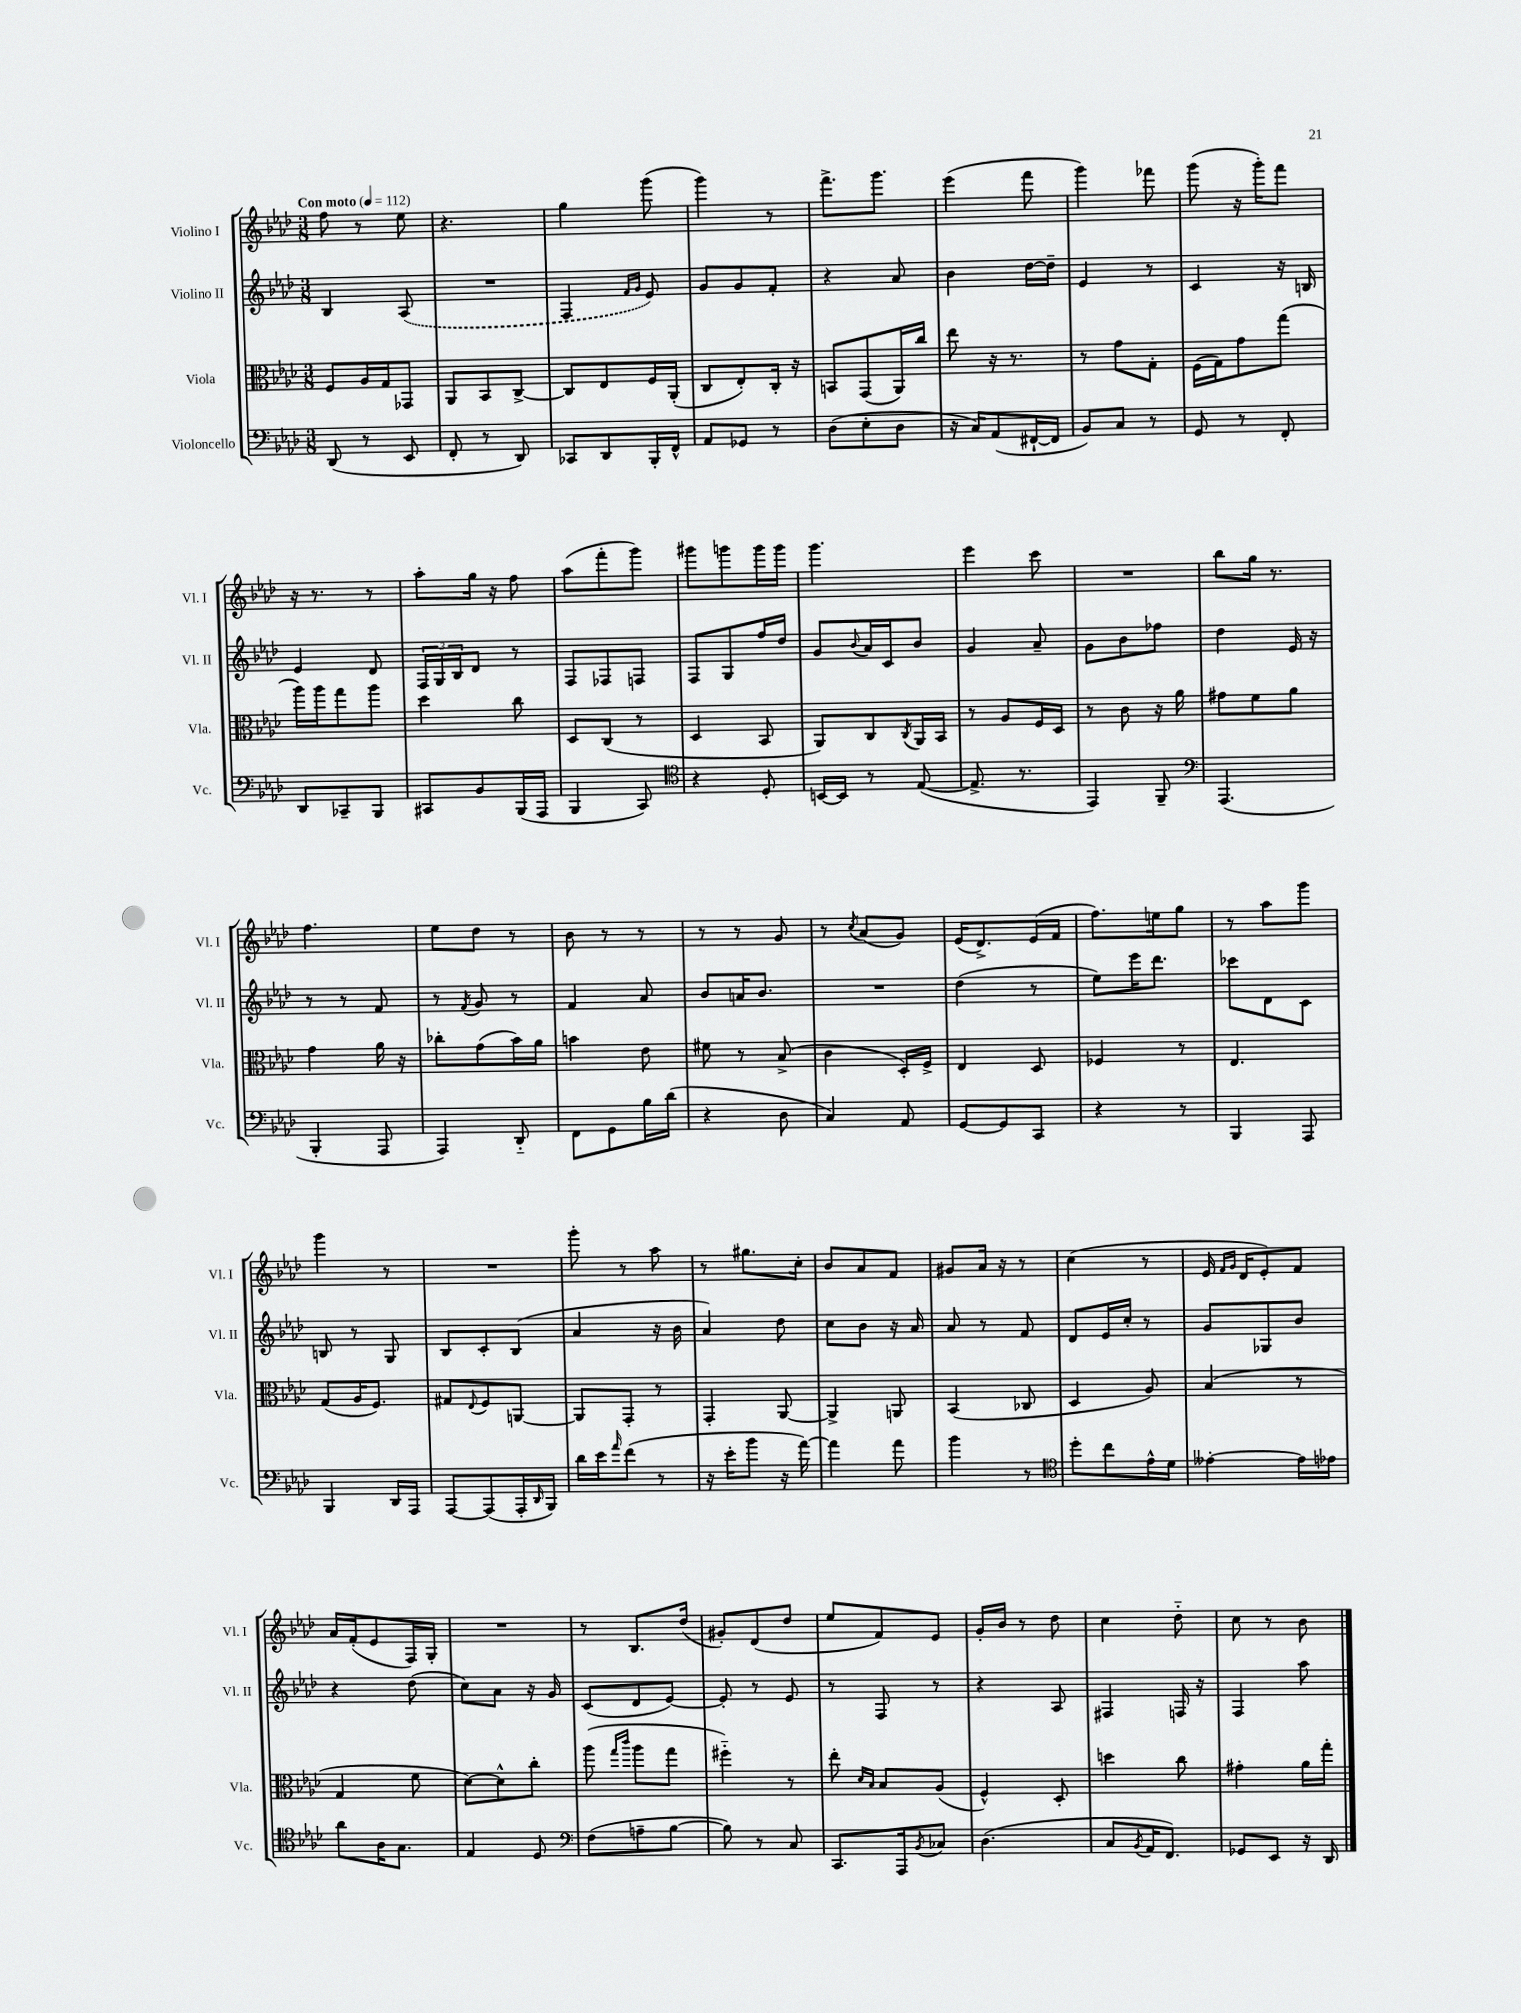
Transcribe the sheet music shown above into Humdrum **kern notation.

**kern	**kern	**kern	**kern
*part4	*part3	*part2	*part1
*staff4	*staff3	*staff2	*staff1
*I"Violoncello	*I"Viola	*I"Violino II	*I"Violino I
*I'Vc.	*I'Vla.	*I'Vl. II	*I'Vl. I
*clefF4	*clefC3	*clefG2	*clefG2
*k[b-e-a-d-]	*k[b-e-a-d-]	*k[b-e-a-d-]	*k[b-e-a-d-]
*M3/8	*M3/8	*M3/8	*M3/8
*MM112	*MM112	*MM112	*MM112
=1	=1	=1	=1
!	!	!	!LO:TX:a:B:t=Con moto
(8DD-/	8F/L	4B-/	8ff\
8r	16A-/L	.	8r
.	16G/J	.	.
8EE-/	8GG-X/J	(8A-/	8ee-\
=2	=2	=2	=2
8FF'/	8AA-/L	4.r	4.r
8r	8BB-/	.	.
8DD-/)	[8C^/J	.	.
=3	=3	=3	=3
8CC-X/L	8C/L]	4F/	4gg\
8DD-/	8E-/	.	.
.	.	16qqf/LL	.
.	.	16qqg/JJ	.
16BBB-'/L	16F/L	8e-/)	(8ggg\
16FF^^/JJ	(16AA-'/JJ	.	.
=4	=4	=4	=4
8AA-/L	8C/L	8g/L	4ggg\)
8GG-X/J	8E-'/)	8g/	.
8r	16C'/Jk	8f'/J	8r
.	16r	.	.
=5	=5	=5	=5
(8D-\L	8BBn/L	4r	8.fff^\L
8E-'\	(8GG/	.	.
.	.	.	8.ggg\J
8D-\J	16AA-/L)	8a-/	.
.	16cc/JJ	.	.
=6	=6	=6	=6
16r	8ee-\	4b-\	(4eee-\
16C/KL)	.	.	.
(8AA-/	16r	.	.
.	8.r	.	.
[16FF#X`/L	.	[16dd-\LL	8fff\
16FF#/JJ]	.	16dd-~\JJ]	.
=7	=7	=7	=7
8BB-/L)	8r	4e-/	4ggg\)
8C/J	8g\L	.	.
8r	8G'\J	8r	8fff-X\
=8	=8	=8	=8
8GG/	(16F\LL	4c/	(8ggg\
.	16G\J)	.	.
8r	8g\	.	16r
.	.	.	16ggg'\KL)
8FF'/	(8gg\J	16r	8fff\J
.	.	16Bn/	.
!!LO:LB:g=z
=9	=9	=9	=9
8DD-/L	16aa-\LL)	4e-/	16r
.	16aa-\J	.	8.r
8CC-X~/	8gg\	.	.
8BBB-/J	8aa-\J	8d-/	8r
=10	=10	=10	=10
8CC#X/L	4dd-\	24F/LL	8aa-'\L
.	.	24G/	.
.	.	24B-/J	.
8BB-/	.	8d-/J	16gg\Jk
.	.	.	16r
(16BBB-/L	8cc\	8r	8ff\
16AAA-/JJ	.	.	.
=11	=11	=11	=11
4BBB-/	8D-/L	8F/L	(8aa-\L
.	(8C/J	8F-X/	8fff'\
8CC/)	8r	8Fn/J	8ggg\J)
=12	=12	=12	=12
*clefC4	*	*	*
4r	4D-/	8F/L	8ggg#X\L
.	.	8G/	8gggn\
8D-'/	8BB-/	16ff/L	16ggg\L
.	.	16dd-/JJ	16ggg\JJ
=13	=13	=13	=13
[16BBn/LL	8AA-/L)	8g/L	4.ggg\
16BB/JJ]	.	.	.
.	.	8qqb-/	.
8r	8C/	16a-/L	.
.	.	16c/J	.
.	8qC/	.	.
([8E-/	16AA-/L	8b-/J	.
.	16BB-/JJ	.	.
=14	=14	=14	=14
8.E-^/]	8r	4g/	4eee-\
.	8A-/L	.	.
8.r	.	.	.
.	16F/L	8a-~/	8ccc\
.	16D-/JJ	.	.
=15	=15	=15	=15
4EE-/)	8r	8g\L	4.r
.	8c\	8b-\	.
8FF~/	16r	8ff-X\J	.
.	16a-\	.	.
=16	=16	=16	=16
*clefF4	*	*	*
(4.AAA-/	8g#X\L	4dd-\	8bb-\L
.	8f\	.	16gg\Jk
.	.	.	8.r
.	8a-\J	16e-/	.
.	.	16r	.
!!LO:LB:g=z
=17	=17	=17	=17
4BBB-'/	4g\	8r	4.ff\
.	.	8r	.
8AAA-/	16a-\	8f/	.
.	16r	.	.
=18	=18	=18	=18
4AAA-/)	8cc-X'\L	8r	8ee-\L
.	.	8qf/	.
.	(8g\	8g/	8dd-\J
8DD-/	16b-\L)	8r	8r
.	16a-\JJ	.	.
=19	=19	=19	=19
8FF\L	4bn\	4f/	8b-\
8GG\	.	.	8r
16B-\L	8e-\	8a-/	8r
(16d-\JJ	.	.	.
=20	=20	=20	=20
4r	8f#X\	8b-/L	8r
.	8r	16an/K	8r
.	.	8.b-/J	.
8D-\	(8B-^/	.	8g/
=21	=21	=21	=21
4C/)	4c\	4.r	8r
.	.	.	8qcc/
.	.	.	(8a-/L
8AA-/	16D-'/LL)	.	8g/J)
.	16F^/JJ	.	.
=22	=22	=22	=22
[8GG/L	4E-/	(4dd-\	(16e-/KL
.	.	.	8.d-^/)
8GG/]	.	.	.
8CC/J	8D-/	8r	(16e-/L
.	.	.	16f/JJ
=23	=23	=23	=23
4r	4F-X/	8ee-\L)	8.ff\L)
.	.	16eee-\K	.
.	.	8.ddd-\J	16een\k
8r	8r	.	8gg\J
=24	=24	=24	=24
4BBB-/	4.E-/	8ccc-X\L	8r
.	.	8d-\	8aa-\L
8AAA-/	.	8c\J	8ggg\J
!!LO:LB:g=z
=25	=25	=25	=25
4BBB-/	(8G/L	8Bn/	4ggg\
.	16A-/K	8r	.
.	8.F/J)	.	.
16DD-/LL	.	8G/	8r
16AAA-/JJ	.	.	.
=26	=26	=26	=26
[8AAA-/L	8G#X/L	8B-/L	4.r
.	8qqE-/	.	.
(8AAA-/]	8F/	8c'/	.
16AAA-'/L	[8AAn/J	(8B-/J	.
16qqDD-/	.	.	.
16BBB-/JJ)	.	.	.
=27	=27	=27	=27
16d-\LL	8AA/L]	4a-/	8ggg'\
16e-\J	.	.	.
16qqa-/	.	.	.
(8f\J	8GG'/J	.	8r
8r	8r	16r	8aa-\
.	.	16b-\	.
=28	=28	=28	=28
16r	4GG'/	4a-/)	8r
16e-'\KL	.	.	.
8b-\J	.	.	8.gg#X\L
16r	[8AA-/	8dd-\	.
[16a-\)	.	.	16cc'\Jk
=29	=29	=29	=29
4a-\]	4AA-^/]	8cc\L	8b-/L
.	.	8b-\J	8a-/
8a-\	8AAn/	16r	8f/J
.	.	16a-/	.
=30	=30	=30	=30
4b-\	(4BB-/	8a-/	8g#X/L
.	.	8r	16a-/Jk
.	.	.	16r
8r	8C-X/	8f/	8r
=31	=31	=31	=31
*clefC4	*	*	*
8dd-'\L	4D-/	8d-/L	(4cc\
8cc\	.	16e-/L	.
.	.	16cc'/JJ	.
16e-^^\L	8A-/)	8r	8r
16d-\JJ	.	.	.
=32	=32	=32	=32
[4e--X'\	(4B-/	8g/L	16e-/
.	.	.	16qqf/LL
.	.	.	16qqg/JJ
.	.	.	16d-/KL
.	.	8G-X/	8e-'/)
16e--\LL]	8r	8b-/J	8f/J
16e-X\JJ	.	.	.
!!LO:LB:g=z
=33	=33	=33	=33
8a-\L	4G/	4r	16a-/LL
.	.	.	(16f'/J
16A-\K	.	.	8e-/
8.G\J	.	.	.
.	8f\	(8dd-\	16F/L)
.	.	.	16G'/JJ
=34	=34	=34	=34
4E-/	[8d-\L)	8cc\L)	4.r
.	8d-^^\]	8a-\J	.
8D-/	8cc'\J	16r	.
.	.	16g/	.
=35	=35	=35	=35
*clefF4	*	*	*
(8F\L	(8aa-\	(8c/L	8r
.	16qqgg/LL	.	.
.	16qqccc/JJ	.	.
8An~\	8aa-\L	8d-/	8.B-/L
[8B-\J	8gg\J	[8e-/J)	.
.	.	.	(16dd-/Jk
=36	=36	=36	=36
8B-\])	4ff#X\)	8e-'/]	8g#X'/L)
8r	.	8r	(8d-/
8C/	8r	8e-/	8dd-/J
=37	=37	=37	=37
8.CC/L	8ee-'\	8r	8ee-/L
.	16qqd-/LL	.	.
.	16qqB-/JJ	.	.
.	8B-/L	8F/	8f/)
16AAA-/k	.	.	.
8qBB-/	.	.	.
8C-X/J	(8A-/J	8r	8e-/J
=38	=38	=38	=38
(4.D-\	4F^^/)	4r	16g'/LL
.	.	.	16b-/JJ
.	.	.	8r
.	8D-'/	8A-/	8dd-\
=39	=39	=39	=39
8C/L	4ddn\	4F#X/	4cc\
8qBB-/	.	.	.
16AA-/K	.	.	.
8.FF/J)	.	.	.
.	8cc\	16Fn/	8dd-\
.	.	16r	.
=40	=40	=40	=40
8GG-X/L	4g#X'\	4F/	8cc\
8EE-/J	.	.	8r
16r	16a-\LL	8aa-\	8b-\
16DD-/	16gg'\JJ	.	.
==	==	==	==
*-	*-	*-	*-
